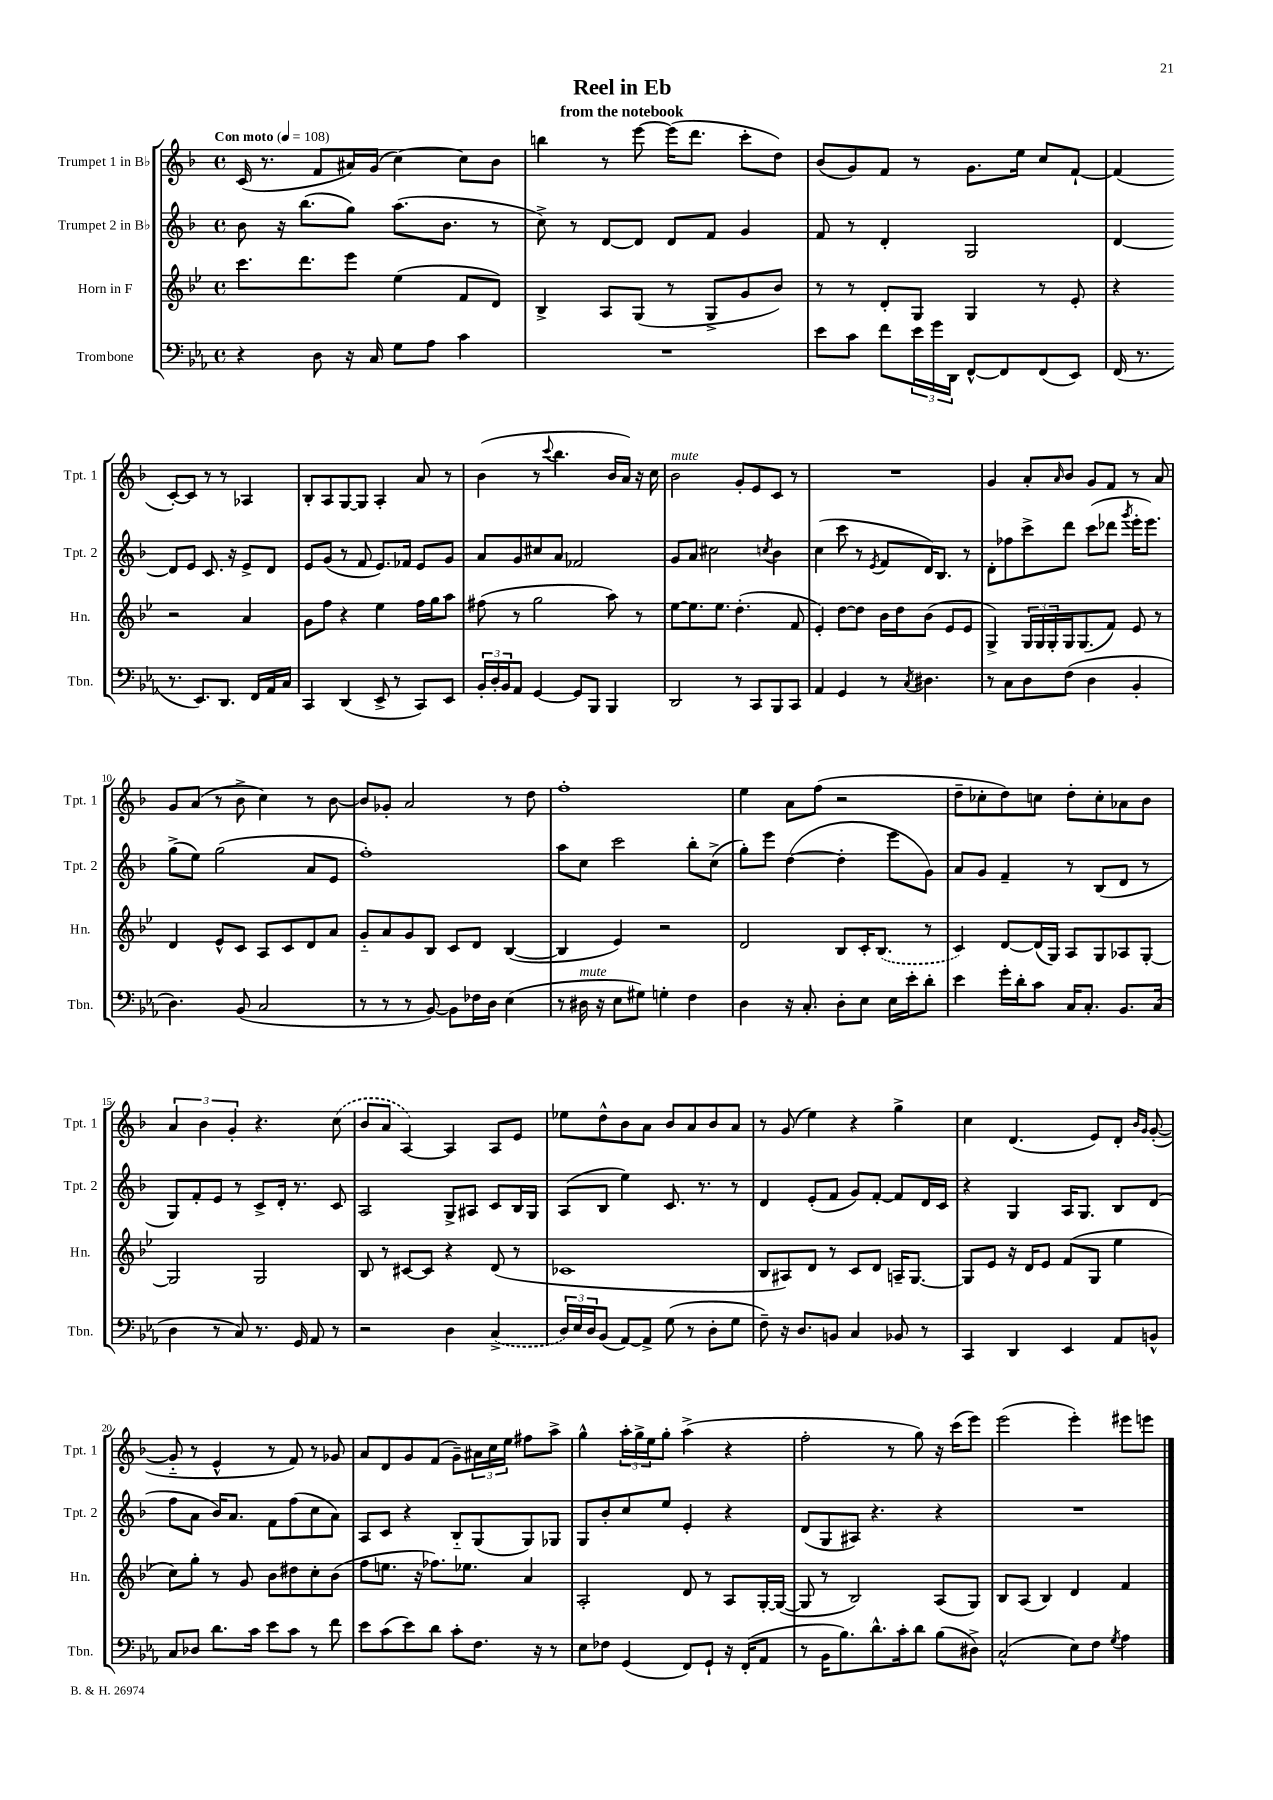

**kern	**kern	**kern	**kern
*staff4	*staff3	*staff2	*staff1
*clefF4	*clefG2	*clefG2	*clefG2
*k[b-e-a-]	*k[b-e-]	*k[b-]	*k[b-]
*M4/4	*M4/4	*M4/4	*M4/4
*met(c)	*met(c)	*met(c)	*met(c)
*MM108	*MM108	*MM108	*MM108
4r	8.ccc	8b-	(16c
.	.	.	8.r
.	.	16r	.
.	8.ddd	(8.bb-	.
8D	.	.	8f
16r	8eee-	8gg)	16a#)
16C	.	.	(16g
8G	(4ee-	(8.aa	[4cc)
8A-	.	.	.
.	.	8.b-	.
4c	8f	.	8cc]
.	8d)	8r	8b-
=	=	=	=
1r	4B-^	8cc^)	4bb
.	.	8r	.
.	8A	[8d	8r
.	(8G	8d]	[8eee
.	8r	8d	(16eee]
.	.	.	8.ddd
.	8G^	8f	.
.	8g	4g	8ccc'
.	8b-)	.	8dd)
=	=	=	=
8e-	8r	8f	(8b-
8c	8r	8r	8g)
8f	8d'	4d'	8f
24e-	8G	.	8r
24g	.	.	.
24DD	.	.	.
[8FF^^	4G	2G	8.g
8FF]	.	.	.
.	.	.	16ee
(8FF	8r	.	8cc
8EE-)	8e-'	.	[8f`
=	=	=	=
(16FF	4r	[4d	(4f]
8.r	.	.	.
8.r	2r	8d]	[8c')
.	.	8e	8c]
8.EE-)	.	.	.
.	.	8.c	8r
8.DD	.	.	8r
.	.	16r	.
.	4a	8e^	4A-
16FF	.	.	.
16AA-	.	8d	.
16C	.	.	.
=	=	=	=
4CC	8g	8e	8B-'
.	8ff	(8g	8A
(4DD	4r	8r	[8G
.	.	8f	8G]
8EE-^	4ee-	8.e)	4A'
8r	.	.	.
.	.	16f-	.
8CC)	16ff	8e	8a
.	16gg	.	.
8EE-	8aa	8g	8r
=	=	=	=
24BB-'	(8ff#	8a	(4b-
24D'	.	.	.
24BB-	.	.	.
8AA-	8r	8g	.
[4GG	2gg	8cc#	8r
.	.	.	8qqccc
.	.	8a	4.bb-
8GG]	.	2f-	.
8BBB-	.	.	.
4BBB-	8aa)	.	16b-
.	.	.	16a)
.	8r	.	16r
.	.	.	16cc
=	=	=	=
2DD	[8ee-	8g	2b-
.	8.ee-]	8a	.
.	.	2cc#	.
.	8.ee-	.	.
8r	(4.dd'	.	8g'
8CC	.	.	8e
.	.	8qcc	.
8BBB-	.	4b-	8c
8CC	8f	.	8r
=	=	=	=
4AA-	4e-')	(4cc	1r
4GG	[8dd	8ccc	.
.	8dd]	8r	.
.	.	8qe	.
8r	16b-	8f	.
.	16dd	.	.
8qC	.	.	.
4.D#	(8b-	16d)	.
.	.	8.B-	.
.	8e-	.	.
.	8e-	8r	.
=	=	=	=
8r	4G^)	8d'	4g
8C	.	8ff-	.
8D	24G	8ccc^	8a'
.	24G	.	.
.	24G'	.	.
.	.	.	16qqa
(8F	16G	8ddd	8b-
.	(8.G	.	.
4D	.	(8ccc	8g
.	8f)	8ddd-	8f
.	.	8qggg	.
4BB-'	8e-	16eee'	8r
.	.	8.eee)	.
.	8r	.	8a
=	=	=	=
4.D)	4d	(8gg^	8g
.	.	8ee)	(8a
.	8e-^^	(2gg	8r
(8BB-	8c	.	8b-^
2C	8A	.	4cc)
.	8c	.	.
.	8d	8a	8r
.	8a	8e	[8b-
=	=	=	=
8r	8g'~	1ff')	8b-]
8r	8a	.	8g-'
8r	8g	.	2a
[8BB-)	8B-	.	.
8BB-]	8c	.	.
16F-	8d	.	.
16D	.	.	.
(4E-	([4B-	.	8r
.	.	.	8dd
=	=	=	=
8r	4B-]	8aa	1ff'
16D#	.	8cc	.
16r	.	.	.
8E-	4e-)	2ccc	.
8G#)	.	.	.
4G'	2r	.	.
4F	.	8bb-'	.
.	.	(8cc^	.
=	=	=	=
4D	2d	8gg')	4ee
.	.	8eee	.
16r	.	([4dd	8a
8.C'	.	.	.
.	.	.	(8ff
8D'	8B-	4dd']	2r
8E-	16c'	.	.
.	(8.B-	.	.
16E-	.	8eee	.
16e-'	.	.	.
8d'	8r	8g)	.
=	=	=	=
4e-	4c)	8a	8dd~
.	.	8g	8cc-'
16g'	[8d	4f~	8dd)
16d'	.	.	.
8c	(16d]	.	8cc
.	16G)	.	.
16C	8A	8r	8dd'
8.C'	.	.	.
.	8G	(8B-	8cc'
8.BB-	8A-	8d	8a-
.	[8G'	8r	8b-
(16C	.	.	.
=	=	=	=
4D	2G]	8G)	6a
.	.	8f'	.
.	.	.	6b-
8r	.	8e	.
.	.	.	6g'
8C)	.	8r	.
8.r	2G	8c^	4.r
.	.	16d'	.
16GG	.	8.r	.
8AA-	.	.	.
8r	.	8c	(8cc
=	=	=	=
2r	8B-	2A	8b-
.	8r	.	8a
.	[8c#	.	[4A)
.	8c#]	.	.
4D	4r	8G^	4A]
.	.	8A#	.
(4C^	(8d	8c	8A
.	8r	16B-	8e
.	.	16G	.
=	=	=	=
24D)	1c-	(8A	8ee-
24E-	.	.	.
24D	.	.	.
(8BB-	.	8B-	8dd^^
[8AA-)	.	4ee)	8b-
8AA-^]	.	.	8a
(8G	.	8.c	8b-
8r	.	.	8a
.	.	8.r	.
8D'	.	.	8b-
8G	.	8r	8a
=	=	=	=
8F~)	8B-	4d	8r
16r	8A#)	.	(8g
8.D	.	.	.
.	8d	(8e'	4ee)
8BB	8r	8f	.
4C	8c	8g)	4r
.	8d	[8f'	.
8BB-	16A~	8f]	4gg^
.	[8.G	.	.
8r	.	16d	.
.	.	16c	.
=	=	=	=
4CC	8G]	4r	4cc
.	8e-	.	.
4DD	16r	4G	(4.d
.	16d	.	.
.	8e-	.	.
4EE-	(8f	16A	.
.	.	8.G	.
.	8G	.	8e)
8AA-	4ee-	8B-	8d'
.	.	.	16qqb-
.	.	.	16qqg
8BB^^	.	(8d	([8g'
=	=	=	=
8C	8cc)	8ff	8g'~]
8D-	8gg'	8a	8r
8.d	8r	16b-)	4e^^
.	.	8.a	.
.	8g	.	.
16c	.	.	.
8e-	8b-	8f	8r
8c	8dd#	(8ff	8f)
8r	8cc'	8cc	8r
8f	(8b-	8a)	8g-
=	=	=	=
8e-	8ff	8A	8a
(8c	8.ee	8c	8d
8e-)	.	4r	8g
.	16r	.	.
8d	8.ff-)	.	(8f
8c'	.	8B-'~	8g~)
.	8.ee-	.	.
8.F	.	(8G	24a#
.	.	.	24cc
.	.	.	24ee
.	4a	8G)	8ff#
16r	.	.	.
8r	.	8G-	8aa^
=	=	=	=
8E-	2A'	8G	4gg^^
8F-	.	8b-'	.
(4GG	.	8cc	24aa'
.	.	.	24gg^
.	.	.	24ee
.	.	8ee	8gg'
8FF)	8d	4e'	(4aa^
8GG`	8r	.	.
16r	8A	4r	4r
(16FF'	.	.	.
8AA-	[16G'	.	.
.	(16G_	.	.
=	=	=	=
8r	8G]	(8d	2ff'
16BB-	8r	8G	.
8.B-)	.	.	.
.	2B-)	8A#)	.
8.d^^	.	4.r	.
.	.	.	8r
16c'	.	.	.
8d	.	.	8gg)
(8B-	(8A	4r	16r
.	.	.	(16ccc
8D#^)	8G)	.	8eee)
=	=	=	=
(2C^^	8B-	1r	(2eee
.	(8A	.	.
.	4B-)	.	.
8E-)	4d	.	4eee')
8F	.	.	.
8qG	.	.	.
4A-	4f	.	8eee#
.	.	.	8eee
==	==	==	==
*-	*-	*-	*-
